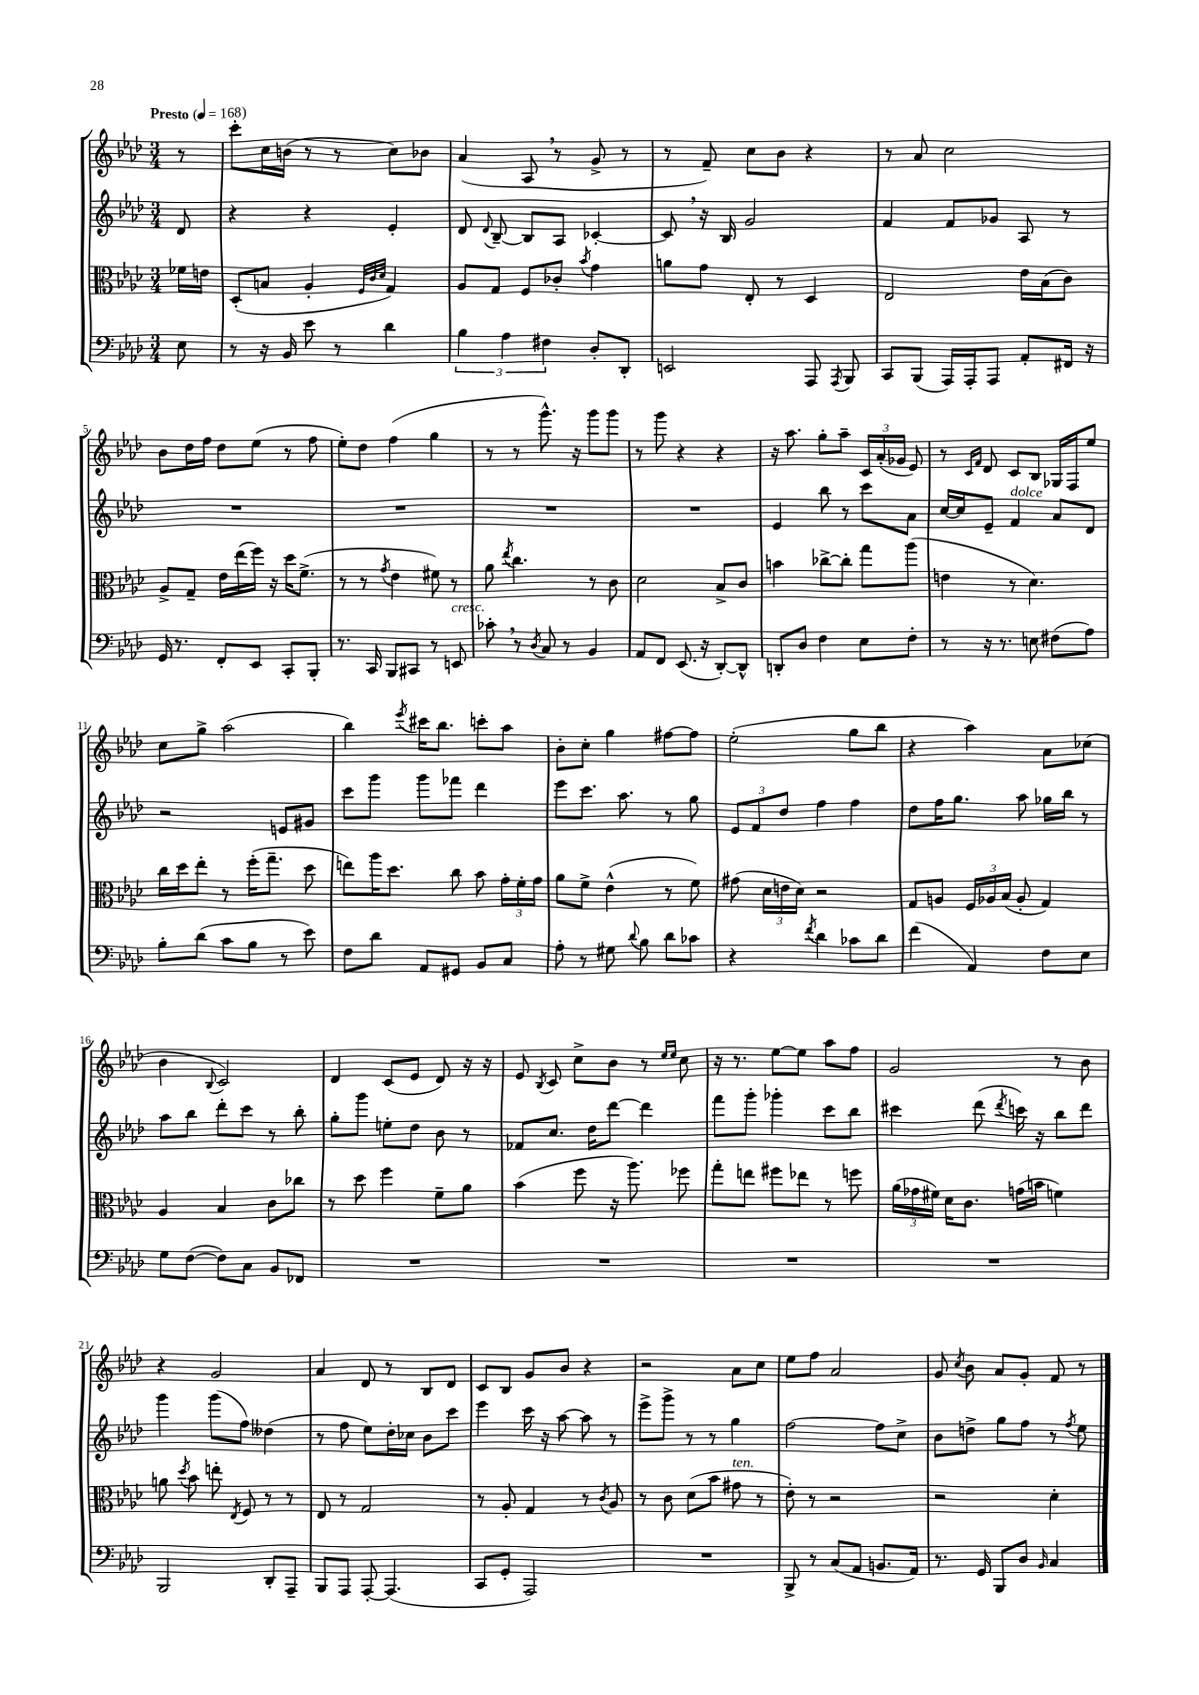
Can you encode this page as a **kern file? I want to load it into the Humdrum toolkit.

**kern	**kern	**kern	**kern
*part4	*part3	*part2	*part1
*staff4	*staff3	*staff2	*staff1
*clefF4	*clefC3	*clefG2	*clefG2
*k[b-e-a-d-]	*k[b-e-a-d-]	*k[b-e-a-d-]	*k[b-e-a-d-]
*M3/4	*M3/4	*M3/4	*M3/4
*MM168	*MM168	*MM168	*MM168
=	=	=	=
!	!	!	!LO:TX:a:B:t=Presto
8E-\	16f-X\LL	8d-/	8r
.	16en\JJ	.	.
=1	=1	=1	=1
8r	(8D-'/L	4r	8ccc'\L
16r	8Bn/J	.	16cc\L
16BB-/	.	.	(16bn\JJ
8e-\	4A-'/	4r	8r
8r	.	.	8r
.	32qqF/LLL	.	.
.	32qqc/	.	.
.	32qqd-/JJJ	.	.
4d-\	4G/)	4e-'/	8cc\L)
.	.	.	8b-X\J
=2	=2	=2	=2
6B-\	8A-/L	8d-/	(4a-/
.	.	8qqd-/	.
.	8G/J	[8B-~/	.
6A-\	.	.	.
.	8F/L	8B-/L]	8A-,/
6F#X\	.	.	.
.	8c-X'/J	8A-/J	8r
.	8qb-/	.	.
8D-'/L	4g\	[4c-X'/	8g^/
8DD-'/J	.	.	8r
=3	=3	=3	=3
2EEn/	8an\L	8c-,/]	8r
.	8g\J	16r	8f~/)
.	.	16B-/	.
.	8E-'/	2g/	8cc\L
.	8r	.	8b-\J
8AAA-/	4D-/	.	4r
8qAAA-/	.	.	.
8BBB-/	.	.	.
=4	=4	=4	=4
8CC/L	2E-/	4f/	8r
(8BBB-/J	.	.	8a-/
16AAA-/LL)	.	8f/L	2cc\
16AAA-'/J	.	.	.
8AAA-/J	.	8g-X/J	.
8AA-'/L	16e-\LL	8A-/	.
.	(16B-\J	.	.
16FF#X/Jk	8c\J)	8r	.
16r	.	.	.
!!LO:LB:g=z
=5	=5	=5	=5
16GG/	8A-^/L	2.r	8b-\L
8.r	.	.	.
.	8G~/J	.	16dd-\L
.	.	.	16ff\JJ
8FF'/L	16e-\LL	.	8dd-\L
.	(16ee-\	.	.
8EE-/J	16ff\JJ)	.	(8ee-\J
.	16r	.	.
8CC'/L	16dd-\KL	.	8r
.	(8.f^\J	.	.
8BBB-'/J	.	.	8ff\
=6	=6	=6	=6
8.r	8r	2.r	8ee-'\L)
.	8r	.	8dd-\J
16CC/	.	.	.
.	8qg/	.	.
8BBB-/L	4e-\	.	(4ff\
8CC#X/J	.	.	.
8r	8f#X\)	.	4gg\
!LO:TX:a:i:t=cresc.	!	!	!
8EEn/	8r	.	.
=7	=7	=7	=7
8c-X',\	8a-\	2.r	8r
.	8qee-/	.	.
8r	4.cc\	.	8r
8qD-/	.	.	.
8C/	.	.	8.ggg^^\)
8r	.	.	.
.	.	.	16r
4BB-/	8r	.	8ggg\L
.	8c\	.	8ggg\J
=8	=8	=8	=8
8AA-/L	2d-\	2.r	8r
8FF/J	.	.	8ggg\
(8.EE-/	.	.	4r
16r	.	.	.
[8DD-'/L)	8B-^/L	.	4r
8DD-^^/J]	8c/J	.	.
=9	=9	=9	=9
8DDn'/L	4bn\	4e-/	16r
.	.	.	8.aa-\
8D-/J	.	.	.
4F\	[8cc-X^\L	8bb-\	8gg'\L
.	8cc-'\J]	8r	8aa-~\J
8E-\L	8gg\L	8ccc\L	24c/LL
.	.	.	(24a-'/
.	.	.	24g-X/JJ
8F'\J	(8aa-\J	8a-\J	8e-/)
=10	=10	=10	=10
8r	4en\	[16cc/LL	8r
.	.	16cc/J]	.
.	.	.	16qqc/LL
.	.	.	16qqf/JJ
16r	.	8e-~/J	8d-/
8.r	.	.	.
!	!	!LO:TX:a:i:t=dolce	!
.	8r	4f/	8c/L
8En\	4.d-\)	.	8B-/J
(8F#X\L	.	8a-/L	16G-X/LL
.	.	.	16F/J
8A-\J)	.	8d-/J	8ee-/J
!!LO:LB:g=z
=11	=11	=11	=11
8B-'\L	16cc\LL	2r	8cc\L
.	16dd-\J	.	.
(8d-\J	8ee-'\J	.	8gg^\J
8c\L	8r	.	(2aa-\
8B-\J	(16ff'\KL	.	.
.	8.gg~\J	.	.
8r	.	8en/L	.
8e-\)	8dd-\	8g#X/J	.
=12	=12	=12	=12
8F\L	8een\L)	8ccc\L	4bb-\)
8d-\J	16aa-\K	8ggg\J	.
.	8.dd-\J	.	.
.	.	.	8qeee-/
8AA-/L	.	8ggg\L	16ccc#X\KL
.	.	.	8.bb-\J
8GG#X/J	8cc\	8fff-X\J	.
8BB-/L	8b-\	4ddd-\	8cccn'\L
8C/J	24g'\LL	.	8aa-\J
.	24f'\	.	.
.	24g\JJ	.	.
=13	=13	=13	=13
8A-'\	8a-\L	8eee-\L	8b-'\L
8r	8f^\J	8.ccc\J	8cc'\J
8G#X\	(4e-^^\	.	4gg\
.	.	8.aa-\	.
8qqd-/	.	.	.
8B-\	.	.	.
8d-\L	8r	8r	[8ff#X\L
8c-X\J	8f\)	8gg\	8ff#\J]
=14	=14	=14	=14
4r	(8g#X\	12e-/L	(2ee-'\
.	.	12f/	.
.	24d-\LL	.	.
.	24en\	12dd-/J	.
.	24d-\JJ)	.	.
8qf/	.	.	.
4d-\	2r	4ff\	.
8c-X\L	.	4ff\	8gg\L
8d-\J	.	.	8bb-\J
=15	=15	=15	=15
(4f\	8G/L	8dd-\L	4r
.	8An/J	16ff\K	.
.	.	8.gg\J	.
4AA-/)	24F/LL	.	4aa-\)
.	24A-X/	.	.
.	(24B-/JJ	.	.
.	8A-'/	8aa-\	.
8F\L	4G/)	16gg-X\LL	8a-\L
.	.	16bb-\JJ	.
8E-\J	.	8r	(8cc-X\J
!!LO:LB:g=z
=16	=16	=16	=16
8G\L	4A-/	8aa-\L	4b-\
([8F\J	.	8bb-\J	.
.	.	.	8qqB-/
8F\L])	4B-/	8ddd-'\L	2c/)
8C\J	.	8ccc\J	.
8BB-/L	8c\L	8r	.
8FF-X/J	8cc-X\J	8bb-'\	.
=17	=17	=17	=17
2.r	8r	8gg'\L	4d-/
.	8dd-\	8ggg\J	.
.	4ff\	8een'\L	(8c/L
.	.	8dd-\J	8e-/J
.	8f~\L	8b-\	8d-/)
.	8a-\J	8r	16r
.	.	.	16r
=18	=18	=18	=18
2.r	(4b-\	8f-X/L	8e-/
.	.	.	8qB-/
.	.	8.cc/J	8c/
.	8ff\	.	8cc^\L
.	.	16dd-\KL	.
.	16r	[8ddd-\J	8b-\J
.	8.aa-\)	.	.
.	.	4ddd-\]	8r
.	.	.	16qqee-/LL
.	.	.	16qqee-/JJ
.	8ff-X\	.	8cc\
=19	=19	=19	=19
2.r	8gg'\L	8fff\L	16r
.	.	.	8.r
.	8een\J	8ggg'\J	.
.	8ff#X\L	4ggg-X'\	[8ee-\L
.	8ee-X\J	.	8ee-\J]
.	8r	8ccc\L	8aa-\L
.	8ffn\	8bb-\J	8ff\J
=20	=20	=20	=20
2.r	(24a-\LL	4ccc#X\	2g/
.	24g-X\	.	.
.	24f#X\JJ)	.	.
.	16d-\KL	.	.
.	8.c\J	.	.
.	.	(8ddd-\	.
.	.	8qddd-/	.
.	(16gn\LL	16cccn\)	.
.	16bn\JJ	16r	.
.	4fn\)	8bb-\L	8r
.	.	8ddd-\J	8b-\
!!LO:LB:g=z
=21	=21	=21	=21
2BBB-/	8an\	4ggg\	4r
.	8qdd-/	.	.
.	8b-\	.	.
.	8een'\	(8ggg\L	2g/
.	8qE-/	.	.
.	8F/	8ff\J)	.
8DD-'/L	8r	(4dd--X\	.
8AAA-~/J	8r	.	.
=22	=22	=22	=22
8BBB-/L	8E-/	8r	4a-/
8AAA-/J	8r	8ff\	.
[8AAA-'/	2G/	8ee-\L)	8d-/
(4.AAA-/]	.	16dd-'\L	8r
.	.	16cc-X\JJ	.
.	.	8b-\L	8B-/L
.	.	8ccc\J	8d-/J
=23	=23	=23	=23
8CC/L	8r	4eee-\	8c/L
8GG'/J	8A-'/	.	8B-/J
2AAA-/)	4G/	16ccc\	8g/L
.	.	16r	.
.	.	[8aa-\	8b-/J
.	8r	8aa-\]	4r
.	8qc/	.	.
.	8A-/	8r	.
=24	=24	=24	=24
2.r	8r	8eee-^\L	2r
.	8c\	8ggg^\J	.
.	(8d-\L	8r	.
.	8b-\J	8r	.
!	!LO:TX:a:i:t=ten.	!	!
.	8g#X\	4gg\	8a-\L
.	8r	.	8cc\J
=25	=25	=25	=25
8BBB-^/	8e-'\)	[2ff\	8ee-\L
8r	8r	.	8ff\J
(8C/L	2r	.	2a-/
8AA-/J	.	.	.
8.BBn/L	.	8ff\L]	.
.	.	8cc^\J	.
16AA-/Jk)	.	.	.
=26	=26	=26	=26
8.r	2r	8b-\L	8g/
.	.	.	8qcc/
.	.	8ddn^\J	8b-\
16GG/	.	.	.
8BBB-/L	.	8gg\L	8a-/L
8D-/J	.	8ff\J	8g'/J
16qqBB-/	.	.	.
4C/	4d-'\	8r	8f/
.	.	8qff/	.
.	.	8ee-\	8r
==	==	==	==
*-	*-	*-	*-
